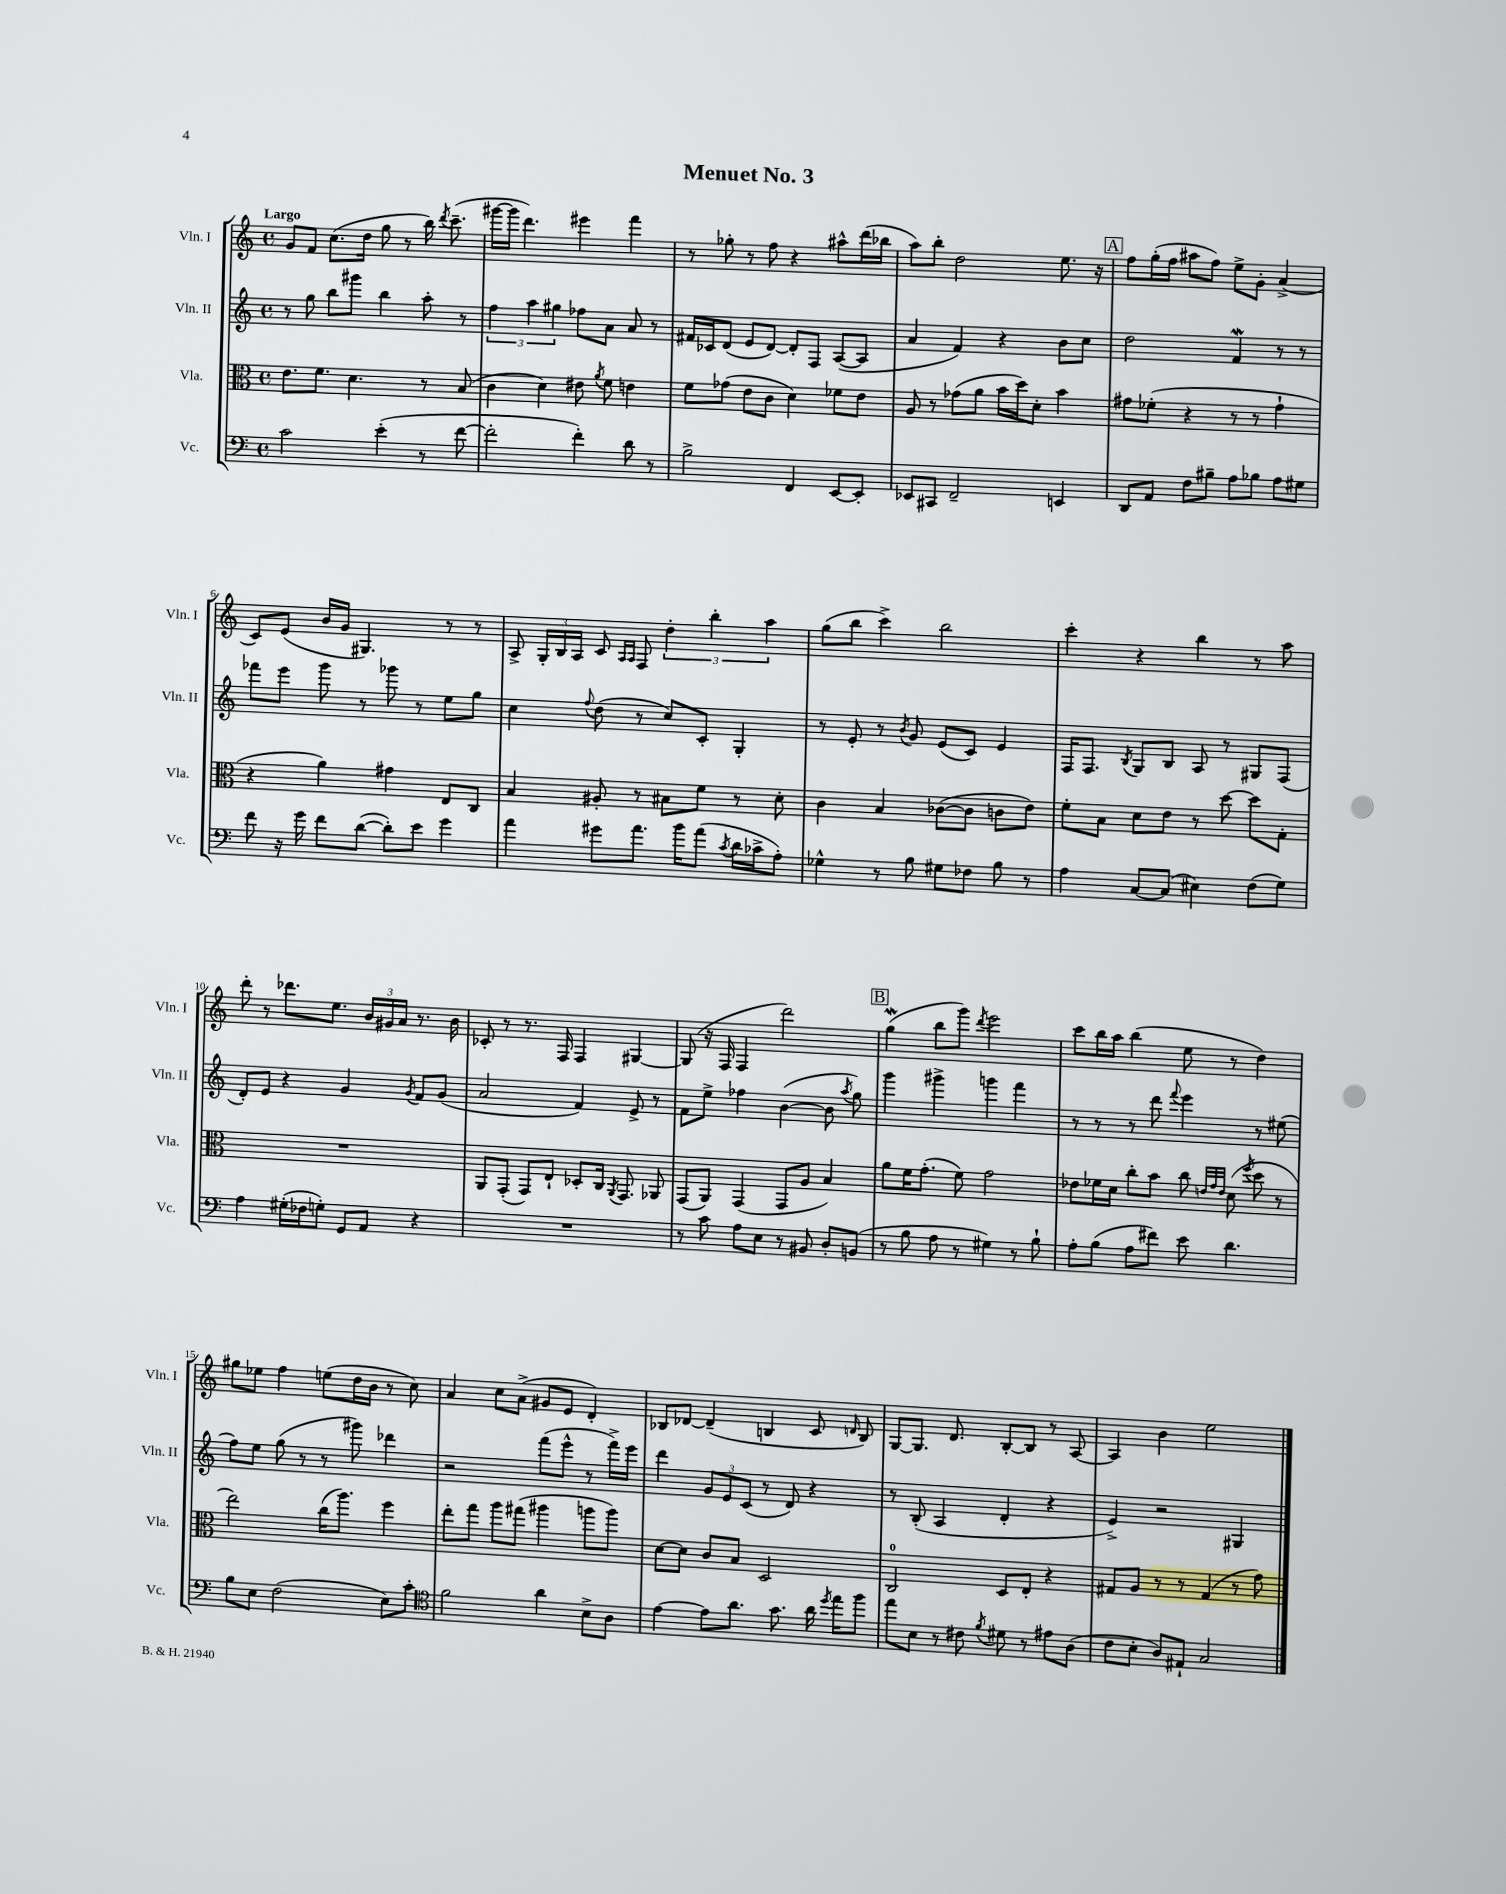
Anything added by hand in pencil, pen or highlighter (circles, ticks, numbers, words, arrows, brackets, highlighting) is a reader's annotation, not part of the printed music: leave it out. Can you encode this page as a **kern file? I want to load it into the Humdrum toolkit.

**kern	**kern	**kern	**kern
*part4	*part3	*part2	*part1
*staff4	*staff3	*staff2	*staff1
*I"Vc.	*I"Vla.	*I"Vln. II	*I"Vln. I
*I'Vc.	*I'Vla.	*I'Vln. II	*I'Vln. I
*clefF4	*clefC3	*clefG2	*clefG2
*k[]	*k[]	*k[]	*k[]
*M4/4	*M4/4	*M4/4	*M4/4
*met(c)	*met(c)	*met(c)	*met(c)
=1	=1	=1	=1
!	!	!	!LO:TX:a:B:t=Largo
2c\	8.e\L	8r	8g/L
.	.	8gg\	8f/J
.	8.f\J	.	.
.	.	8bb\L	(8.cc\L
.	4.d\	8ggg#X\J	.
.	.	.	16dd\Jk
(4e'\	.	4bb\	8gg\
.	.	.	8r
8r	8r	8aa'\	16bb\)
.	.	.	8qddd/
.	.	.	(8.ccc~\
[8f\	(8B/	8r	.
=2	=2	=2	=2
2f'\]	4c\	6ff\	[16ggg#X\LL
.	.	.	16ggg#\JJ]
.	.	.	4.ddd\)
.	.	6aa\	.
.	4d\)	.	.
.	.	6gg#X\	.
4f'\)	8e#X\	8ff-X\L	4eee#X\
.	8qa/	.	.
.	8f\	8a\J	.
8d\	4en\	8a/	4fff\
8r	.	8r	.
=3	=3	=3	=3
2B^\	8f\L	16f#X/LL	8r
.	.	16c-X/J	.
.	(8g-X\J	(8d/J	8gg-X'\
.	8e\L	8e/L	8r
.	8c\J	[8d/J)	8ff\
4FF/	4d\)	8d'/L]	4r
.	.	8F/J	.
[8EE/L	8f-X\L	([8A/L	8aa#X^^\L
8EE'/J]	8e\J	8A/J]	(16ddd\L
.	.	.	16bb-X\JJ
=4	=4	=4	=4
8EE-X/L	8A/	4a/	8aa\L)
8CC#X/J	8r	.	8bb'\J
2FF~/	(8g-X\L	4f/)	2dd\
.	8a\J	.	.
.	16b\LL	4r	.
.	16dd\J)	.	.
.	8d'\J	.	.
4EEn/	4b\	8b\L	8.ee\
.	.	8cc\J	.
.	.	.	16r
!!LO:REH:place=s1:t=A
=5	=5	=5	=5
8DD/L	8g#X\L	2dd\	8ff\L
8AA/J	(8f-X'\J	.	(16gg'\L
.	.	.	16ff\JJ
8F\L	4r	.	8aa#X\L
8B#X~\J	.	.	8ff\J)
8A\L	8r	4fw/	8ee^\L
8B-X\J	8r	.	8g'\J
8A\L	4g#`\	8r	(4a^/
8G#X\J	.	8r	.
!!LO:LB:g=z
=6	=6	=6	=6
8f\	4r	8fff-X\L	8c/L)
16r	.	8eee\J	(8e/J
16g\	.	.	.
8f\L	4a\)	8ggg\	16b/LL
.	.	.	16g/JJ
([8d\J	.	8r	4.G#X/)
8d'\L])	4g#X\	8ggg-X\	.
8e\J	.	8r	.
4g\	8E/L	8ee\L	8r
.	8C/J	8gg\J	8r
=7	=7	=7	=7
4a\	4B/	4cc\	8A^/
.	.	.	24G'/LL
.	.	.	24B/
.	.	.	24A/JJ
.	.	8qqff/	.
8g#X\L	8A#X'/	(8dd\	8c/
.	.	.	16qqA/LL
.	.	.	16qqA/JJ
8.a\J	8r	8r	8F/
.	8B#X\L	8cc/L)	6dd'\
16b\KL	.	.	.
(8a\J	8f\J	8c'/J	.
.	.	.	6bb'\
8qc/	.	.	.
16d\LL	8r	4G'/	.
16c-X^\J	.	.	.
.	.	.	6aa\
8A'\J)	8d'\	.	.
=8	=8	=8	=8
4G-X^^\	4c\	8r	(8gg\L
.	.	8e'/	8bb\J
8r	4B/	8r	4ccc^\)
.	.	8qb/	.
8B\	.	8g/	.
8G#X\L	([8c-X\L	(8e/L	2bb\
8F-X\J	8c-\J]	8c/J)	.
8B\	8cn\L	4e/	.
8r	8e\J)	.	.
=9	=9	=9	=9
4A\	8f'\L	16F/KL	4ccc'\
.	.	8.F/J	.
.	8B\J	.	.
.	.	8qB/	.
[8C/L	8d\L	8G/L	4r
(8C/J]	8e\J	8B/J	.
4E#X\)	8r	8A/	4bb\
.	[8dd\	8r	.
(8F\L	8dd\L]	8G#X/L	8r
8G\J)	8G'\J	(8F/J	8aa\
!!LO:LB:g=z
=10	=10	=10	=10
4A\	1r	8d'/L)	8ddd'\
.	.	8e/J	8r
(16G#X'\LL	.	4r	8.ddd-X\L
16F-X\J	.	.	.
8Gn'\J)	.	.	.
.	.	.	8.ee\J
8GG/L	.	4g/	.
8AA/J	.	.	24b/LL
.	.	.	24g#X/
.	.	.	24a/JJ
.	.	8qg/	.
4r	.	8f/L	8.r
.	.	(8g/J	.
.	.	.	16b\
=11	=11	=11	=11
1r	8AA/L	2a/	8c-X'/
.	(8GG'/J	.	8r
.	8GG/L)	.	8.r
.	8E`/J	.	.
.	.	.	16F/
.	8D-X'/L	4f/)	4F/
.	16C/Jk	.	.
.	8qAA/	.	.
.	8.GG/	.	.
.	.	8e^/	[4G#X/
.	8AA-X/	8r	.
=12	=12	=12	=12
8r	(8GG/L	8f\L	(8G#/]
8c\	8AA/J)	8ee^\J	16r
.	.	.	16F/
8A\L	(4GG/	4ff-X\	4F/
8E\J	.	.	.
8r	8GG/L	([4b\	2ddd\)
8BB#X/	8A/J	.	.
8D'/L	4B/)	8b\]	.
.	.	8qaa/	.
(8BBn/J	.	8gg\)	.
!!LO:REH:place=s1:t=B
=13	=13	=13	=13
8r	8a\L	4ggg\	(4ggW\
8B\	16f\K	.	.
.	(8.g'\J	.	.
8A\	.	4ggg#X^\	8bb\L
8r	8f\)	.	8ggg\J)
.	.	.	8qddd/
4G#X\)	2g\	4gggn\	2eee\
8r	.	4fff\	.
8B`\	.	.	.
=14	=14	=14	=14
8A'\L	8e-X\L	8r	8ccc\L
(8B\J	16f-X\L	8r	16bb\L
.	16d\JJ	.	16aa\JJ
8A\L	8cc'\L	8r	(4bb\
8f#X\J)	8b\J	8ddd\	.
.	.	8qqfff/	.
8e\	8cc\	4eee\	8ee\
.	32qqen/LLL	.	.
.	32qqg/	.	.
.	32qqe/JJJ	.	.
4.d\	(8d\	.	8r
.	8qff/	.	.
.	8dd\	8r	4dd\)
.	8r	(8ee#X\	.
!!LO:LB:g=z
=15	=15	=15	=15
8B\L	2ee\)	8ff\L)	8gg#X\L
8E\J	.	8ee\J	8ee-X\J
(2F\	.	(8gg\	4ff\
.	.	8r	.
.	(16cc\KL	8r	(8een\L
.	8.aa\J)	.	.
.	.	8ggg#X\)	16dd\L
.	.	.	16b\JJ
8E\L)	4ff\	4ddd-X\	8r
8c'\J	.	.	8cc\)
=16	=16	=16	=16
*clefC4	*	*	*
2f\	8ee'\L	2r	4a/
.	8gg\J	.	.
.	8aa\L	.	8cc\L
.	(8gg#X\J	.	(8a^\J
4a\	4aa#X\	(8fff\L	8g#X/L
.	.	8eee^^\J	8e/J
8B^\L	8aan\L	8r	4d'/)
8A\J	8aa\J)	16fff^\LL)	.
.	.	16eee\JJ	.
=17	=17	=17	=17
[4e\	[8d\L	4ddd\	8B-X/L
.	8d\J]	.	[8d-X/J
8e\L]	8c/L	12g/L	(4d-~/]
.	.	12e/	.
8.a\J	8B/J	.	.
.	.	(12c/J	.
.	2D/	8r	4Bn/
8.g\	.	.	.
.	.	8d/)	.
16a\	.	4r	8c/
8qdd/	.	.	.
16ee\KL	.	.	.
.	.	.	16qqdn/
8ff\J	.	.	8B/)
=18	=18	=18	=18
8ee\L	2C/	8r	[8G/L
8B\J	.	(8B'/	8.G/J]
8r	.	4A/	.
.	.	.	8.d/
8c#X\	.	.	.
8qf/	.	.	.
8d#X\	8D/L	4d'/	[8B'/L
8r	8E'/J	.	8B/J]
8e#X\L	4r	4r	8r
(8A\J	.	.	[8A/
=19	=19	=19	=19
8c\L	8G#X/L	4e^/)	4A/]
8B'\J	8A/J	.	.
8A/L)	8r	2r	4b\
8E#X`/J	8r	.	.
2G/	(4G#/	.	2ee\
.	8r	4G#X/	.
.	8g\)	.	.
==	==	==	==
*-	*-	*-	*-
